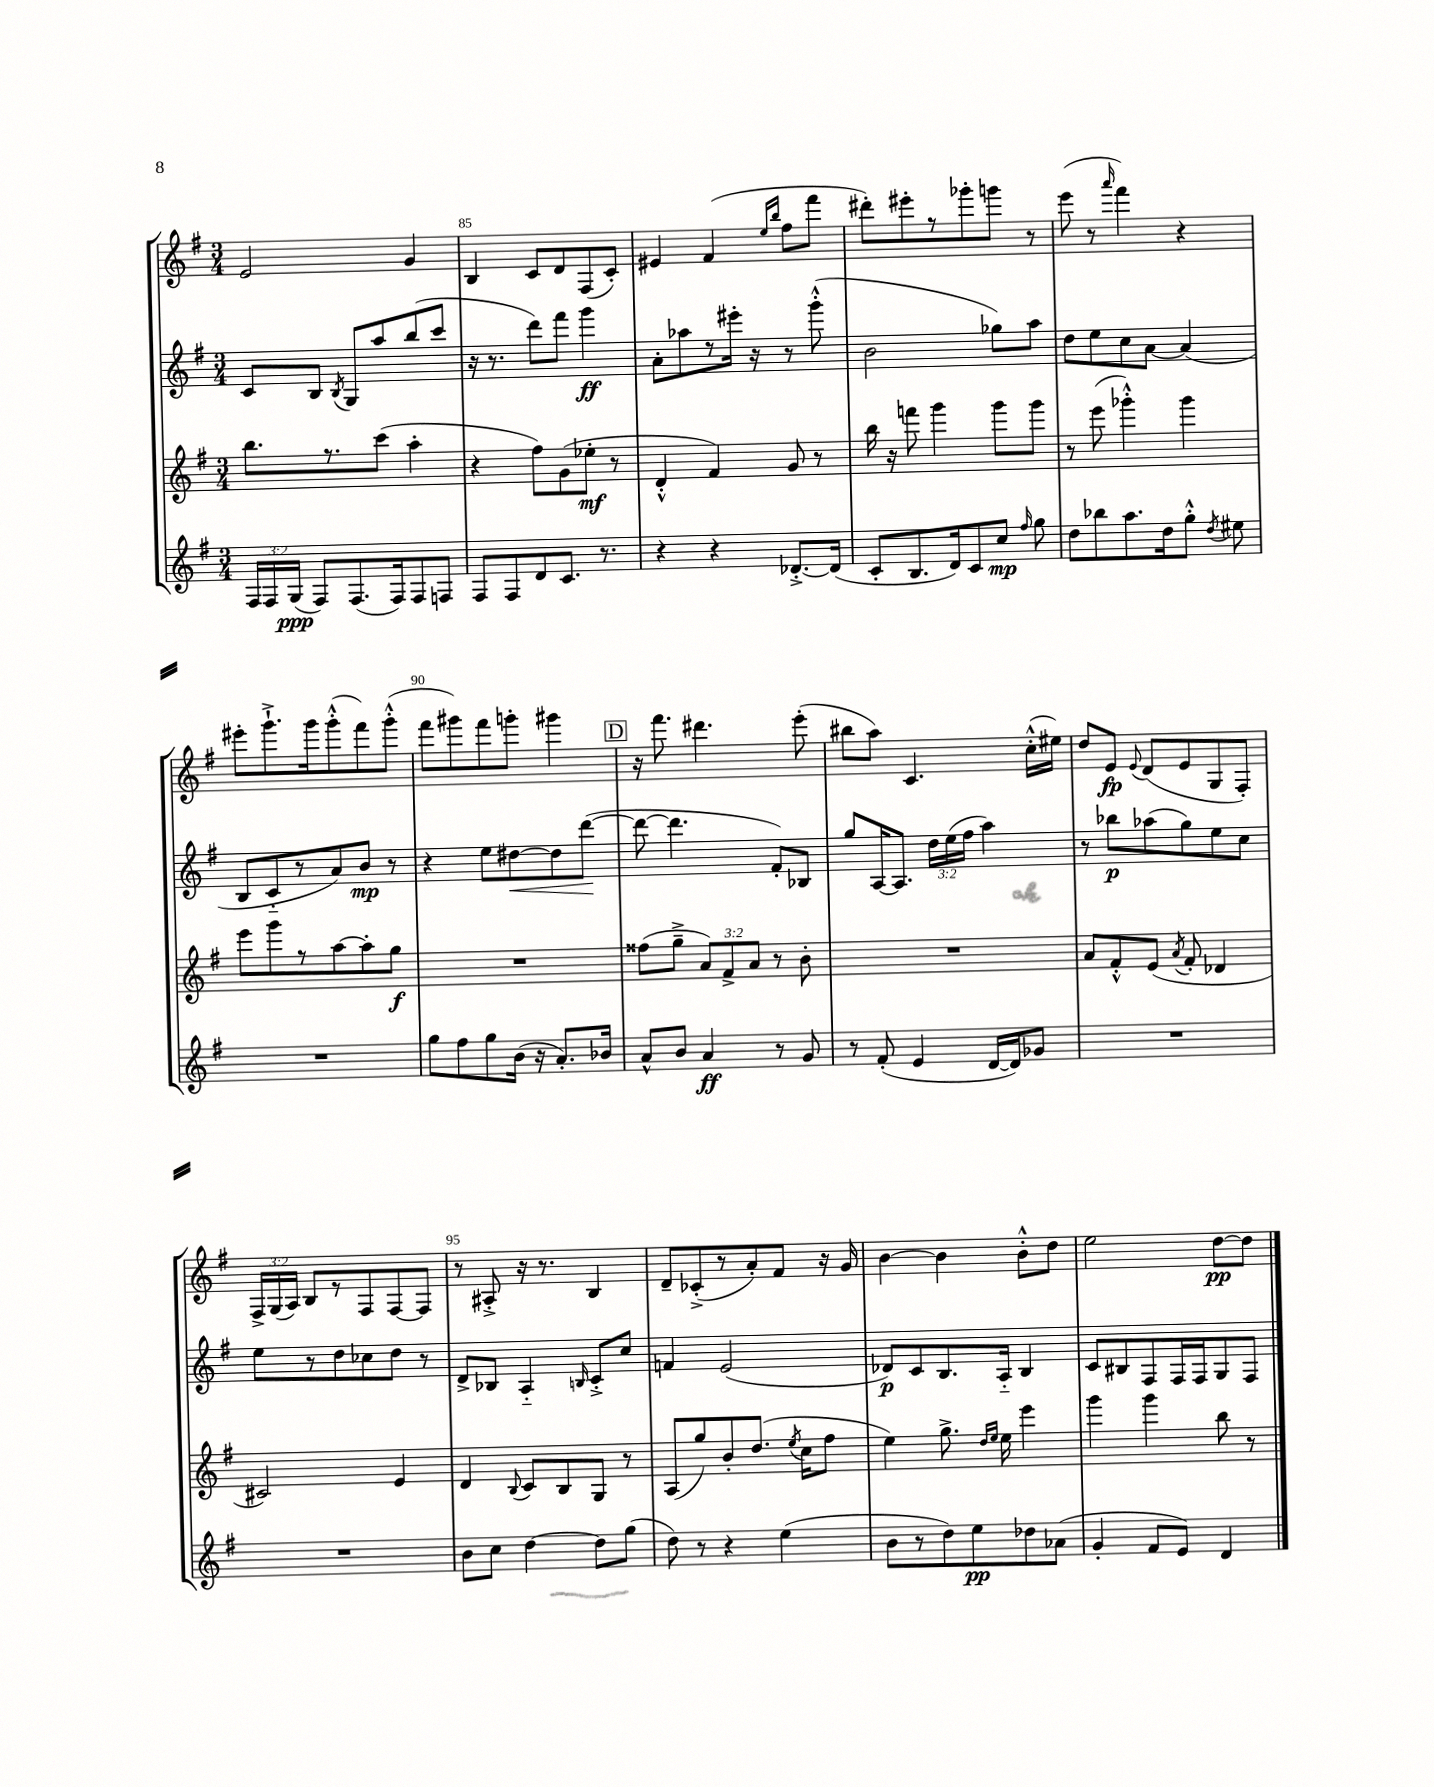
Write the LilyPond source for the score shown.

<<
\new StaffGroup <<
\new Staff = "s0" {
    \clef treble \key g \major \numericTimeSignature \time 3/4 \override Staff.TupletNumber.text = #tuplet-number::calc-fraction-text
    \autoBeamOff e'2 g'4 |
    b4 c'8[ d'8 fis8( c'8]-.) |
    eis'4 fis'4( \grace { e''16[ b''16] } fis''8[ fis'''8] |
    dis'''8[-.) eis'''8-. r8 ges'''8-. g'''8] r8 |
    e'''8( r8 \grace { a'''16 } fis'''4) r4 |
    eis'''8[-. g'''8.-!-> g'''16 g'''8-.-^( fis'''8) g'''8]-.-^( |
    fis'''8[ gis'''8) fis'''8 g'''8]-. gis'''4 |
    \mark \markup { \box "D" } r16 fis'''8. dis'''4. e'''8-.( |
    bis''8[ a''8]) c'4. c''16[-.-^( eis''16]) |
    d''8[ e'8]\fp \appoggiatura { e'8 } d'8[( e'8 g8 fis8]-.) |
    \tuplet 3/2 { fis16[-> g16( a16]) } b8[ r8 fis8 fis8~ fis8] |
    r8 ais8-.-> r16 r8. b4 |
    d'8[-- ces'8-.->( r8 a'8-.) fis'8] r16 g'16 |
    b'4~ b'4 b'8[-.-^ d''8] |
    e''2 d''8[~\pp d''8] \bar "|." |
}
\new Staff = "s1" {
    \clef treble \key g \major \numericTimeSignature \time 3/4 \override Staff.TupletNumber.text = #tuplet-number::calc-fraction-text
    \autoBeamOff c'8[ b8] \acciaccatura { b8 } g8[ a''8 b''8( c'''8] |
    r16 r8. d'''8[) fis'''8] g'''4\ff |
    a'8[-. aes''8 r8 eis'''16]-. r16 r8 g'''8-.-^( |
    b'2 ges''8[) a''8] |
    d''8[ e''8 c''8 a'8]~ a'4( |
    b8[ c'8-_ r8 a'8) b'8]\mp r8 |
    r4 e''8[ dis''8~\< dis''8 d'''8]~\!( |
    \mark \markup { \box "D" } d'''8~ d'''4. fis'8[-.) bes8] |
    g''8[ a16~ a8.] \tuplet 3/2 { d''16[ e''16( fis''16] } a''4) |
    r8 bes''8[\p aes''8( g''8) e''8 c''8] |
    e''8[ r8 d''8 ces''8 d''8] r8 |
    d'8[-> bes8] a4-_ \grace { b16 } c'8[-.-> c''8] |
    f'4 e'2( |
    des'8[\p) c'8 b8. a16]-_ b4 |
    c'8[ bis8 fis8 fis16 fis16 g8 fis8] \bar "|." |
}
\new Staff = "s2" {
    \clef treble \key g \major \numericTimeSignature \time 3/4 \override Staff.TupletNumber.text = #tuplet-number::calc-fraction-text
    \autoBeamOff b''8.[ r8. c'''8]( a''4-. |
    r4 fis''8[) g'8( ees''8]-.\mf r8 |
    d'4-.-^ fis'4) g'8 r8 |
    b''16 r16 f'''8 g'''4 g'''8[ g'''8] |
    r8 e'''8( ges'''4-.-^) ges'''4 |
    e'''8[ g'''8 r8 a''8~ a''8-. g''8]\f |
    R2. |
    \mark \markup { \box "D" } fisis''8[( g''8]---> \tuplet 3/2 { a'8[) fis'8-> a'8] } r8 b'8-. |
    R2. |
    a'8[ fis'8-.-^ e'8]( \acciaccatura { a'8 } fis'8-. des'4 |
    cis'2) e'4 |
    d'4 \appoggiatura { b8 } c'8[ b8 g8] r8 |
    a8[( g''8) b'8-. d''8.]( \acciaccatura { e''8 } c''16[ fis''8] |
    e''4) g''8.-> \grace { d''16[ e''16] } e''16 e'''4 |
    g'''4 g'''4 b''8 r8 \bar "|." |
}
\new Staff = "s3" {
    \clef treble \key g \major \numericTimeSignature \time 3/4 \override Staff.TupletNumber.text = #tuplet-number::calc-fraction-text
    \autoBeamOff \tuplet 3/2 { fis16[ fis16 g16]\ppp( } fis8[) fis8.( fis16) fis8 f8] |
    fis8[ fis8 d'8 c'8.] r8. |
    r4 r4 des'8.[~-.-> des'16]( |
    c'8[-. b8. d'16) c'8 c''8]\mp \grace { fis''16 } g''8 |
    d''8[ bes''8 a''8. d''16 g''8]-.-^ \acciaccatura { d''8 } eis''8 |
    R2. |
    g''8[ fis''8 g''8 b'16]( r16 a'8.[-.) bes'16] |
    \mark \markup { \box "D" } a'8[-^ b'8] a'4\ff r8 g'8 |
    r8 fis'8-.( e'4 d'16[~ d'16) ges'8] |
    R2. |
    R2. |
    b'8[ c''8] d''4~ d''8[ g''8]( |
    d''8) r8 r4 e''4( |
    b'8[ r8 d''8) e''8\pp des''8 aes'8]( |
    g'4-. fis'8[ e'8]) d'4 \bar "|." |
}
>>
>>
\layout { \context { \Score currentBarNumber = #84 \override BarNumber.break-visibility = ##(#f #t #t) barNumberVisibility = #(every-nth-bar-number-visible 5) } }
